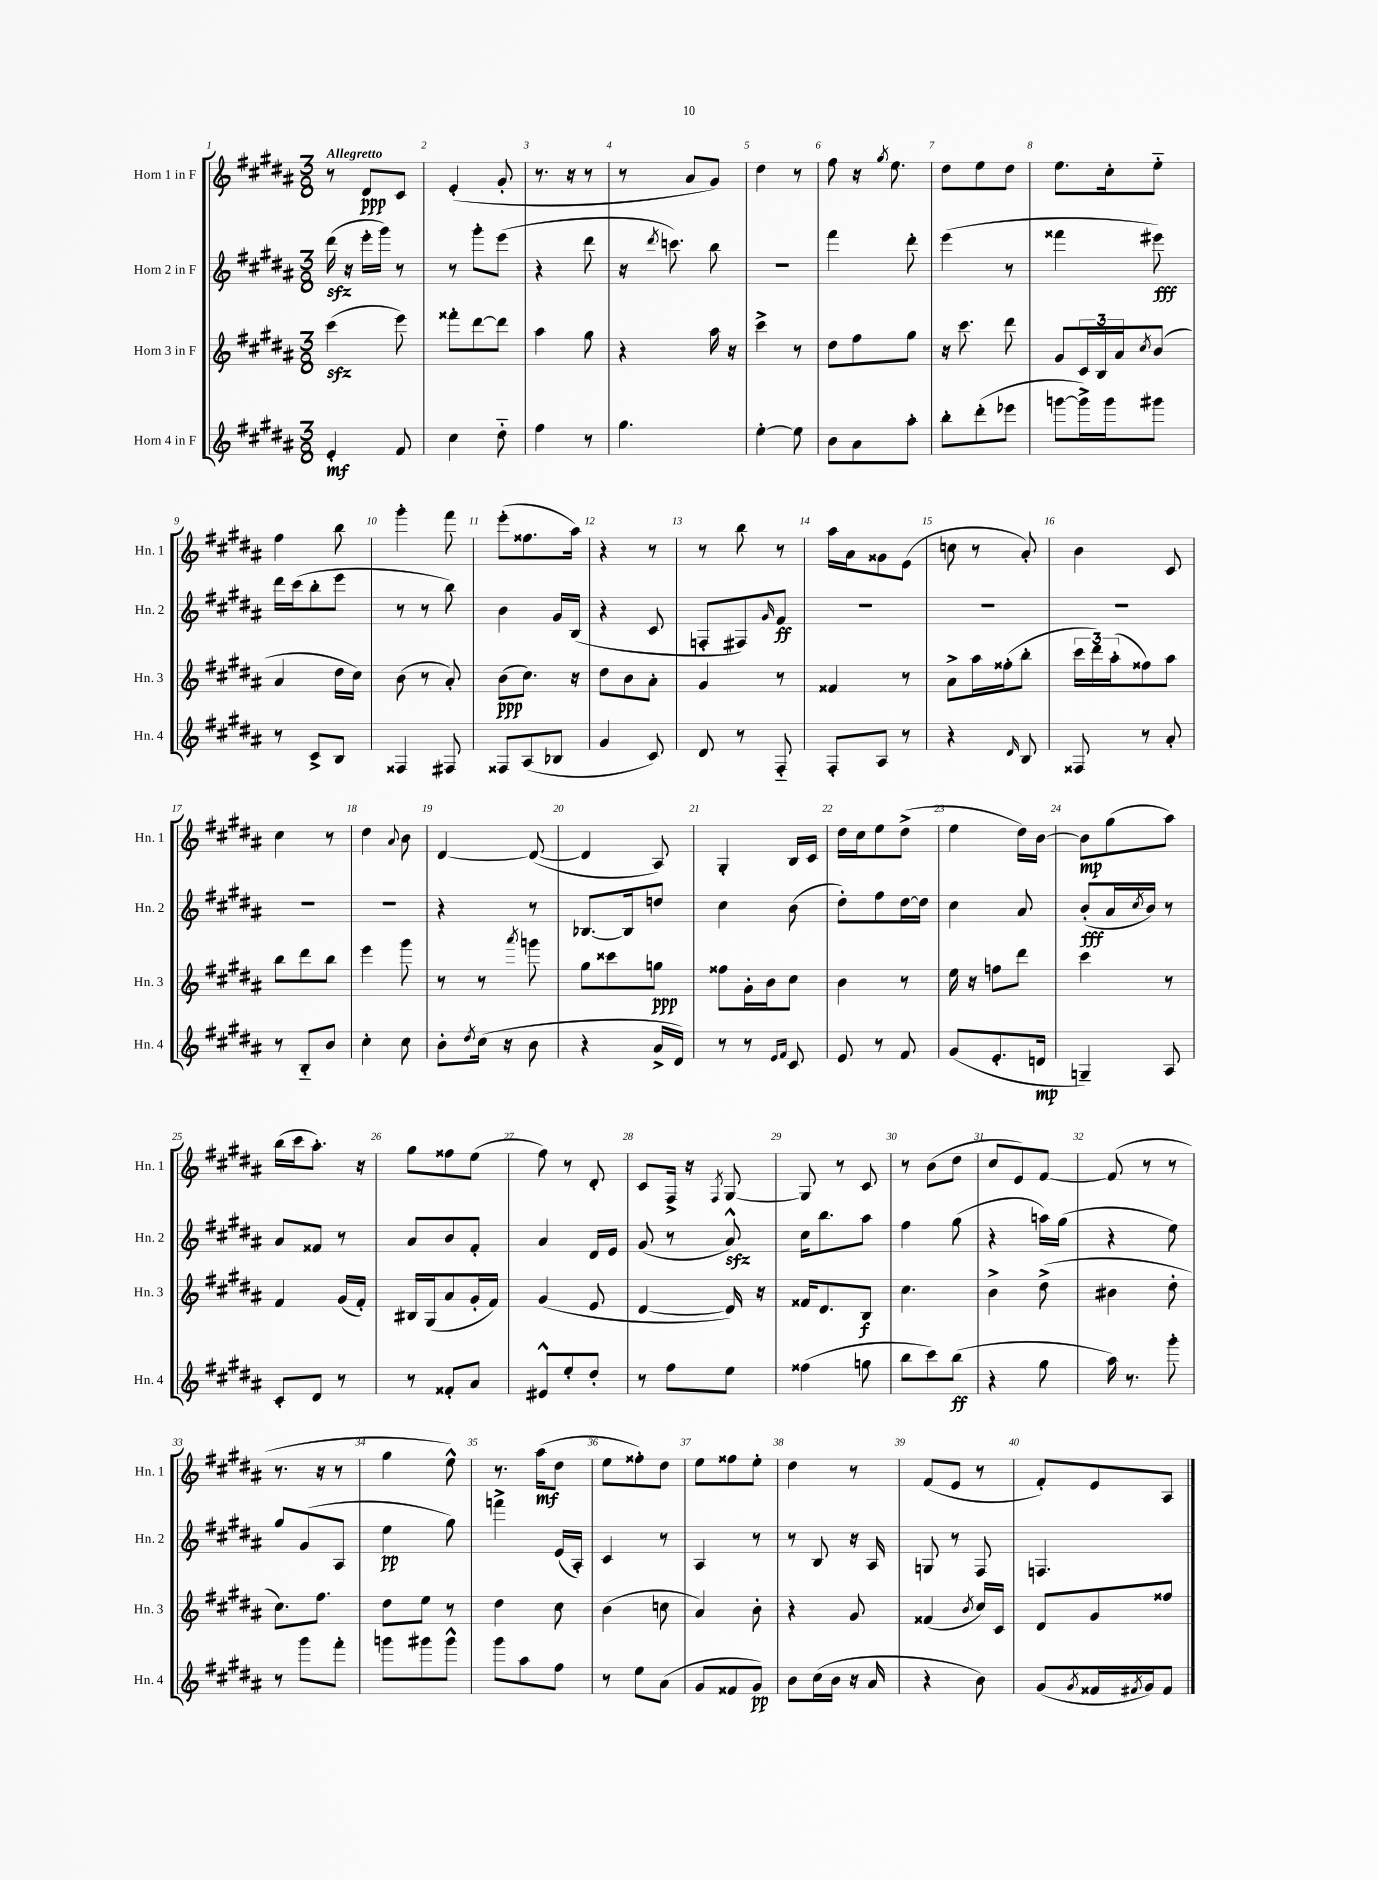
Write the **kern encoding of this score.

**kern	**kern	**kern	**kern
*staff4	*staff3	*staff2	*staff1
*clefG2	*clefG2	*clefG2	*clefG2
*k[f#c#g#d#a#]	*k[f#c#g#d#a#]	*k[f#c#g#d#a#]	*k[f#c#g#d#a#]
*M3/8	*M3/8	*M3/8	*M3/8
4e'/	(4ccc#\	(16ddd#\	8r
.	.	16r	.
.	.	16eee'\LL	8d#/L
.	.	16ggg#\JJ)	.
8f#/	8eee\)	8r	8c#/J
=	=	=	=
4cc#\	8fff##'\L	8r	(4e'/
.	[8ddd#\	8ggg#'\L	.
8dd#'~\	8ddd#\]J	(8eee\J	8g#'/
=	=	=	=
4ff#\	4aa#\	4r	8.r
.	.	.	16r
8r	8gg#\	8ddd#\	8r
=	=	=	=
4.gg#\	4r	16r	8r
.	.	8qddd#/	.
.	.	8.ccc\)	.
.	.	.	8a#/L
.	16aa#\	8bb\	8g#/J)
.	16r	.	.
=	=	=	=
[4ee'\	4ccc#^\	4.r	4dd#\
8ee\]	8r	.	8r
=	=	=	=
8b\L	8dd#\L	4fff#\	8ff#\
8a#\	8ff#\	.	16r
.	.	.	8qgg#/
.	.	.	8.ee\
8aa#'\J	8gg#\J	8ddd#'\	.
=	=	=	=
8bb'\L	16r	(4eee\	8dd#\L
.	8.ccc#\	.	.
(8ddd#'\	.	.	8ee\
8eee-\J	8ddd#\	8r	8dd#\J
=	=	=	=
[8ggg\L	8g#/L	4fff##\	8.ee\L
16ggg^\]L)	24c#/L	.	.
.	24B/	.	.
16ggg\J	.	.	16cc#'\k
.	24a#/J	.	.
.	8qcc#/	.	.
8ggg#\J	(8b/J	8eee#\)	8ee'~\J
=	=	=	=
8r	4a#/	16ddd#\LL	4ff#\
.	.	(16ccc#\J	.
8c#^/L	.	8bb'\	.
8B/J	16dd#\LL	8eee\J	8bb\
.	16cc#\JJ)	.	.
=	=	=	=
4F##/	(8b\	8r	4ggg#'\
.	8r	8r	.
8F#/	8a#'/)	8bb\)	8fff#\
=	=	=	=
8F##/L	(8b\L	4b\	(8eee'\L
(8A#/	8.cc#\J)	.	8.ff##\
8B-/J	.	16g#/LL	.
.	16r	(16B/JJ	16aa#\Jk)
=	=	=	=
4g#/	8dd#\L	4r	4r
.	8b\	.	.
8c#/)	8a#'\J	8c#/	8r
=	=	=	=
8d#/	4g#/	8F'/L	8r
8r	.	8F#/)	8bb\
.	.	16qqg#/	.
8F#'~/	8r	8f#/J	8r
=	=	=	=
8F#'/L	4f##/	4.r	16aa#\LL
.	.	.	16a#\J
8A#/J	.	.	8g##\
8r	8r	.	(8e\J
=	=	=	=
4r	8a#^\L	4.r	8cc\
.	16aa#\L	.	8r
.	(16ff##'\J	.	.
16qqd#/	.	.	.
8B/	8bb'\J	.	8a#'/)
=	=	=	=
8F##/	24ccc#\LL	4.r	4b\
.	24ddd#\)	.	.
.	(24aa#'\J	.	.
8r	8ff##\)	.	.
8a#'/	8aa#\J	.	8c#/
=	=	=	=
8r	8bb\L	4.r	4cc#\
8B'~/L	8ddd#\	.	.
8b/J	8bb\J	.	8r
=	=	=	=
4cc#'\	4eee\	4.r	4dd#\
.	.	.	8qqa#/
8cc#\	8ggg#\	.	8b\
=	=	=	=
8b'\L	8r	4r	[4d#/
8qdd#/	.	.	.
(16cc#\Jk	8r	.	.
16r	.	.	.
.	8qaaa#/	.	.
8b\	8ggg\	8r	(8d#/_
=	=	=	=
4r	8gg#\L	[8.B-/L	4d#/]
.	8ccc##\	.	.
.	.	16B-/]k	.
16a#^/LL	8gg\J	8dd/J	8A#/)
16d#/JJ)	.	.	.
=	=	=	=
8r	8ff##\L	4cc#\	4G#'/
8r	16g#'\L	.	.
.	16b\J	.	.
16qqe/LL	.	.	.
16qqf#/JJ	.	.	.
8c#/	8cc#\J	(8b\	16B/LL
.	.	.	16c#/JJ
=	=	=	=
8e/	4b\	8dd#'\L)	16dd#\LL
.	.	.	16cc#\J
8r	.	8ff#\	8ee\
8f#/	8r	[16dd#\L	(8dd#^\J
.	.	16dd#\]JJ	.
=	=	=	=
(8g#/L	16ee\	4cc#\	4ee\
.	16r	.	.
8.e'/	8ff\L	.	.
.	8ddd#\J	8a#/	16dd#\LL)
16d/Jk	.	.	[16b\JJ
=	=	=	=
4G~/)	4ccc#\	(8b'/L	8b\]L
.	.	16a#/L	(8gg#\
.	.	8qcc#/	.
.	.	16b/JJ)	.
8A#/	8r	8r	8aa#\J)
=	=	=	=
8c#'/L	4f#/	8a#/L	(16bb\LL
.	.	.	16ccc#\J
8d#/J	.	8f##/J	8.aa#'\J)
8r	(16g#/LL	8r	.
.	16f#'/JJ)	.	16r
=	=	=	=
8r	16B#/LL	8a#/L	8gg#\L
.	(16G#/J	.	.
8f##'/L	8a#/	8b/	8ff##\
8a#/J	16g#'/L	8f#'/J	(8ee\J
.	16f#/JJ)	.	.
=	=	=	=
8e#^^/L	(4g#/	4a#/	8ff#\)
8ee'/	.	.	8r
8dd#'/J	8e/	16d#/LL	8d#'/
.	.	16e/JJ	.
=	=	=	=
8r	[4d#/	(8g#/	8c#/L
8ff#\L	.	8r	16F#^/Jk
.	.	.	16r
.	.	.	8qF#/
8ee\J	16d#/])	8a#^^/)	[8G#/
.	16r	.	.
=	=	=	=
(4ff##\	16f##/LK	16cc#\LK	8G#/]
.	8.d#/	8.bb\	.
.	.	.	8r
8gg\	8B/J	8aa#\J	8c#/
=	=	=	=
8bb\L	4.cc#\	4ff#\	8r
8ccc#\)	.	.	(8b\L
(8bb\J	.	(8gg#\	8dd#\J
=	=	=	=
4r	4b^\	4r	8cc#/L
.	.	.	8e/)
8gg#\	(8dd#^\	16aa\LL)	[8f#/J
.	.	(16gg#\JJ	.
=	=	=	=
16aa#\)	4b#\	4r	(8f#/]
8.r	.	.	.
.	.	.	8r
8ggg#'\	8dd#'\	8ee\)	8r
=	=	=	=
8r	8.cc#\L)	8gg#/L	8.r
8ggg#\L	.	(8g#/	.
.	8.ff#\J	.	16r
8fff#'\J	.	8A#/J	8r
=	=	=	=
8ggg\L	8dd#\L	4ee\	4gg#\
8ggg#\	8ee\J	.	.
8ggg#^^\J	8r	8gg#\)	8ee^^\)
=	=	=	=
8ggg#\L	4dd#\	4fff^\	8.r
8aa#\	.	.	.
.	.	.	(16aa#\LK
8ff#\J	8cc#\	(16e/LL	8dd#\J
.	.	16A#'/JJ)	.
=	=	=	=
8r	(4b\	4c#/	8ee\L
8ee\L	.	.	8ff##'\)
(8a#\J	8cc\	8r	8dd#\J
=	=	=	=
8g#/L	4a#/)	4A#/	8ee\L
8f##/	.	.	8ff##\
8g#/J)	8b'\	8r	8ee'\J
=	=	=	=
8b\L	4r	8r	4dd#\
(16cc#\L	.	8B/	.
16b\JJ	.	.	.
16r	8g#/	16r	8r
16a#/	.	16A#/	.
=	=	=	=
4r	(4f##/	8G/	(8f#/L
.	.	8r	8e/J
.	8qb/	.	.
8b\)	16cc#/LL)	8F#/	8r
.	16c#/JJ	.	.
=	=	=	=
(8g#/L	8d#/L	4.F/	8f#'/L)
8qg#/	.	.	.
16f##/L	8g#/	.	8e/
8qf#/	.	.	.
16g#/J)	.	.	.
8f#/J	8ff##/J	.	8A#/J
==	==	==	==
*-	*-	*-	*-
